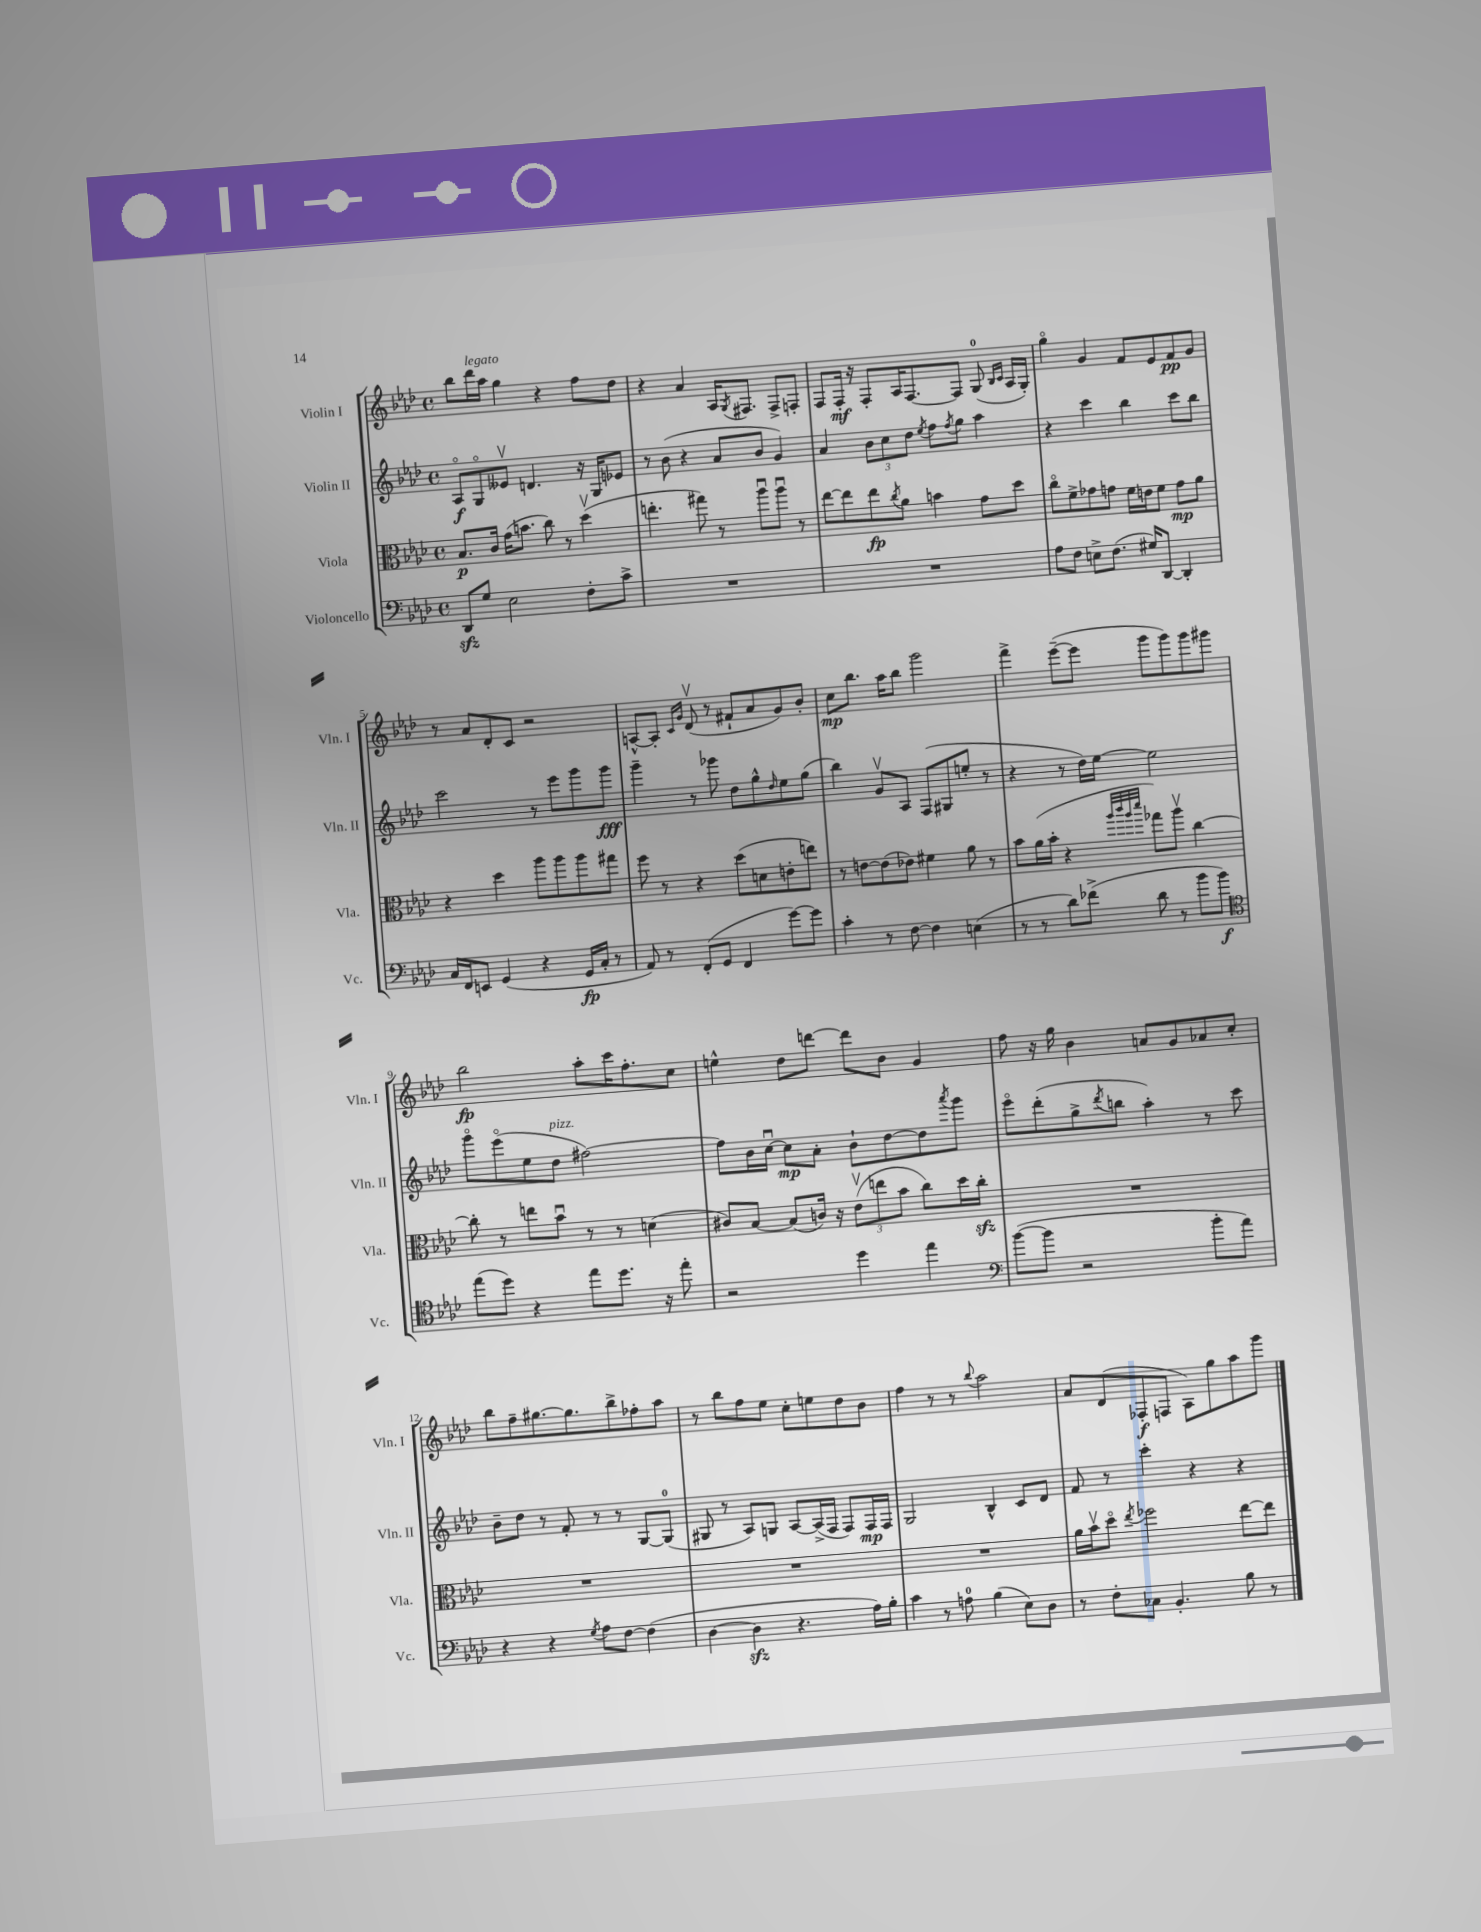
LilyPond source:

<<
\new StaffGroup <<
\new Staff = "s0" \with { instrumentName = "Violin I" shortInstrumentName = "Vln. I" } {
    \clef treble \key aes \major \defaultTimeSignature \time 4/4
    bes''8 des'''16^\markup { \italic "legato" } aes''16 g''4 r4 f''8 des''8 |
    r4 aes'4 aes16 \acciaccatura { g8 } fis8. fis8-> f8-. |
    f8 f16-.\mf r16 f8-. aes16 f8.~ f8 g8-0( \grace { bes16 c'16 } aes16 g16-.) |
    g''4\flageolet g'4 f'8 ees'8 f'8\pp g'8 |
    r8 aes'8 des'8-. c'8 r2 |
    a8~-^ a8-. \grace { c'16 g'16 } des'8\upbow( r8 fis'8-! aes'8 g'8) bes'8-. |
    c''8\mp bes''8. aes''16 bes''8 g'''2 |
    f'''4-> ees'''8~--( ees'''8 g'''8 g'''8) g'''8 gis'''8 |
    bes''2\fp aes''8-. c'''16 f''8.-. c''8 |
    e''4-^ des''8 d'''8~ d'''8 bes'8 g'4 |
    f''8 r16 g''16 bes'4 a'8 g'8 aes'8 c''8-. |
    bes''8 f''8-- gis''8.~ gis''8. bes''8-> fes''8-. aes''8 |
    r8 bes''8 f''8 ees''8 c''8-. e''8 des''8 bes'8 |
    f''4 r8 r8 \appoggiatura { bes''8 } aes''2 |
    aes'8 des'8( fes8-.\f f8 aes8) g''8 aes''8 g'''8 \bar "|." |
}
\new Staff = "s1" \with { instrumentName = "Violin II" shortInstrumentName = "Vln. II" } {
    \clef treble \key aes \major \defaultTimeSignature \time 4/4
    aes8\flageolet\f g8\flageolet eeses'8\upbow d'4. r16 g16 ees'8 |
    r8 bes'8( r4 aes'8 bes'8 g'4) |
    aes'4 \tuplet 3/2 { bes'8 c''8 des''8 } \acciaccatura { ees''8 } f''8 \acciaccatura { f''8 } g''8 aes''4 |
    r4 c'''4 bes''4 c'''8 bes''8 |
    c'''2 r8 ees'''8 g'''8 g'''8\fff |
    g'''4-- r8 ges'''8 des''8 g''8-^ \grace { des''16 } ees''8 g''8( |
    bes''4) g'8\upbow aes8 f8( gis8 e''8-. r8 |
    r4 r8 des''16) ees''16~ ees''2 |
    g'''8\flageolet ees'''8\flageolet( ees''8 des''8^\markup { \italic "pizz." } fis''2~) |
    fis''8 bes'16 c''16~\downbow c''8\mp aes'8-. bes'8-! des''8~ des''8 \acciaccatura { aes'''8 } g'''8 |
    ees'''8\flageolet des'''8-.( g''8-> \acciaccatura { des'''8 } b''8 aes''4-.) r8 c'''8 |
    bes'8-- des''8 r8 f'8-. r8 r8 g8~ g8-0( |
    gis8 r8 aes8) g8 aes8~ aes16->( f16 f8) f16\mp f16 |
    g2 bes4-^ c'8 des'8 |
    f'8 r8 c'''4-. r4 r4 \bar "|." |
}
\new Staff = "s2" \with { instrumentName = "Viola" shortInstrumentName = "Vla." } {
    \clef alto \key aes \major \defaultTimeSignature \time 4/4
    bes8.\p c'16 g'16( b'8. c''8) r8 des''4\upbow( |
    e''4.-. gis''8) r8 aes''8\downbow aes''8\downbow r8 |
    ees''8~ ees''8 ees''8\fp \acciaccatura { c''8 } aes'8 b'4 g'8 des''8 |
    c''8\flageolet f'8-> ges'8 g'8 f'16 e'16 f'8 g'8\mp aes'8 |
    r4 des''4 aes''8 aes''8 aes''8 gis''8 |
    f''8 r8 r4 des''8( d'8 e'8-. e''8) |
    r8 e'8~ e'8( ees'8) fis'4 aes'8 r8 |
    bes'8 aes'16( bes'16-. r4 \grace { aes''32 c'''32 aes''32 des'''32 } ges''8) aes''8\upbow c''4~ |
    c''8-. r8 e''8 bes'8\downbow r8 r8 d'4( |
    cis'8) bes8~ bes8( c'16) r16 \tuplet 3/2 { ees'8\upbow( e''8 bes'8 } c''8) des''16 c''16-.\sfz |
    R1 |
    R1 |
    R1 |
    R1 |
    aes'16 bes'16\upbow des''8\flageolet \acciaccatura { ees''8 } fes''2 ees''8~ ees''8 \bar "|." |
}
\new Staff = "s3" \with { instrumentName = "Violoncello" shortInstrumentName = "Vc." } {
    \clef bass \key aes \major \defaultTimeSignature \time 4/4
    des,8\sfz g8 ees2 f8-. c'8-> |
    R1 |
    R1 |
    aes8 f8 e8-> f8.( gis16) des,8~ des,4-. |
    c16 f,16 e,8 g,4( r4 g,16\fp c16-. r8 |
    aes,8) r8 f,8-.( g,8 f,4 g'8~) g'8 |
    c'4-. r8 f8~ f4 e4( |
    r8 r8 des'8) fes'8->( des'8 r8 bes'8 bes'8\f) |
    \clef tenor ees''8( des''8) r4 ees''8 des''8. r16 ees''8-. |
    r2 des''4 ees''4 |
    \clef bass bes'8~( bes'8 r2 bes'8-. aes'8) |
    r4 r4 \acciaccatura { g8 } aes8 f8~ f4( |
    des4~ des4\sfz r4. aes16) bes16-. |
    c'4 r8 a8-0 bes4( ees8) des8 |
    r8 f8-. ces8 bes,4.-. bes8 r8 \bar "|." |
}
>>
>>
